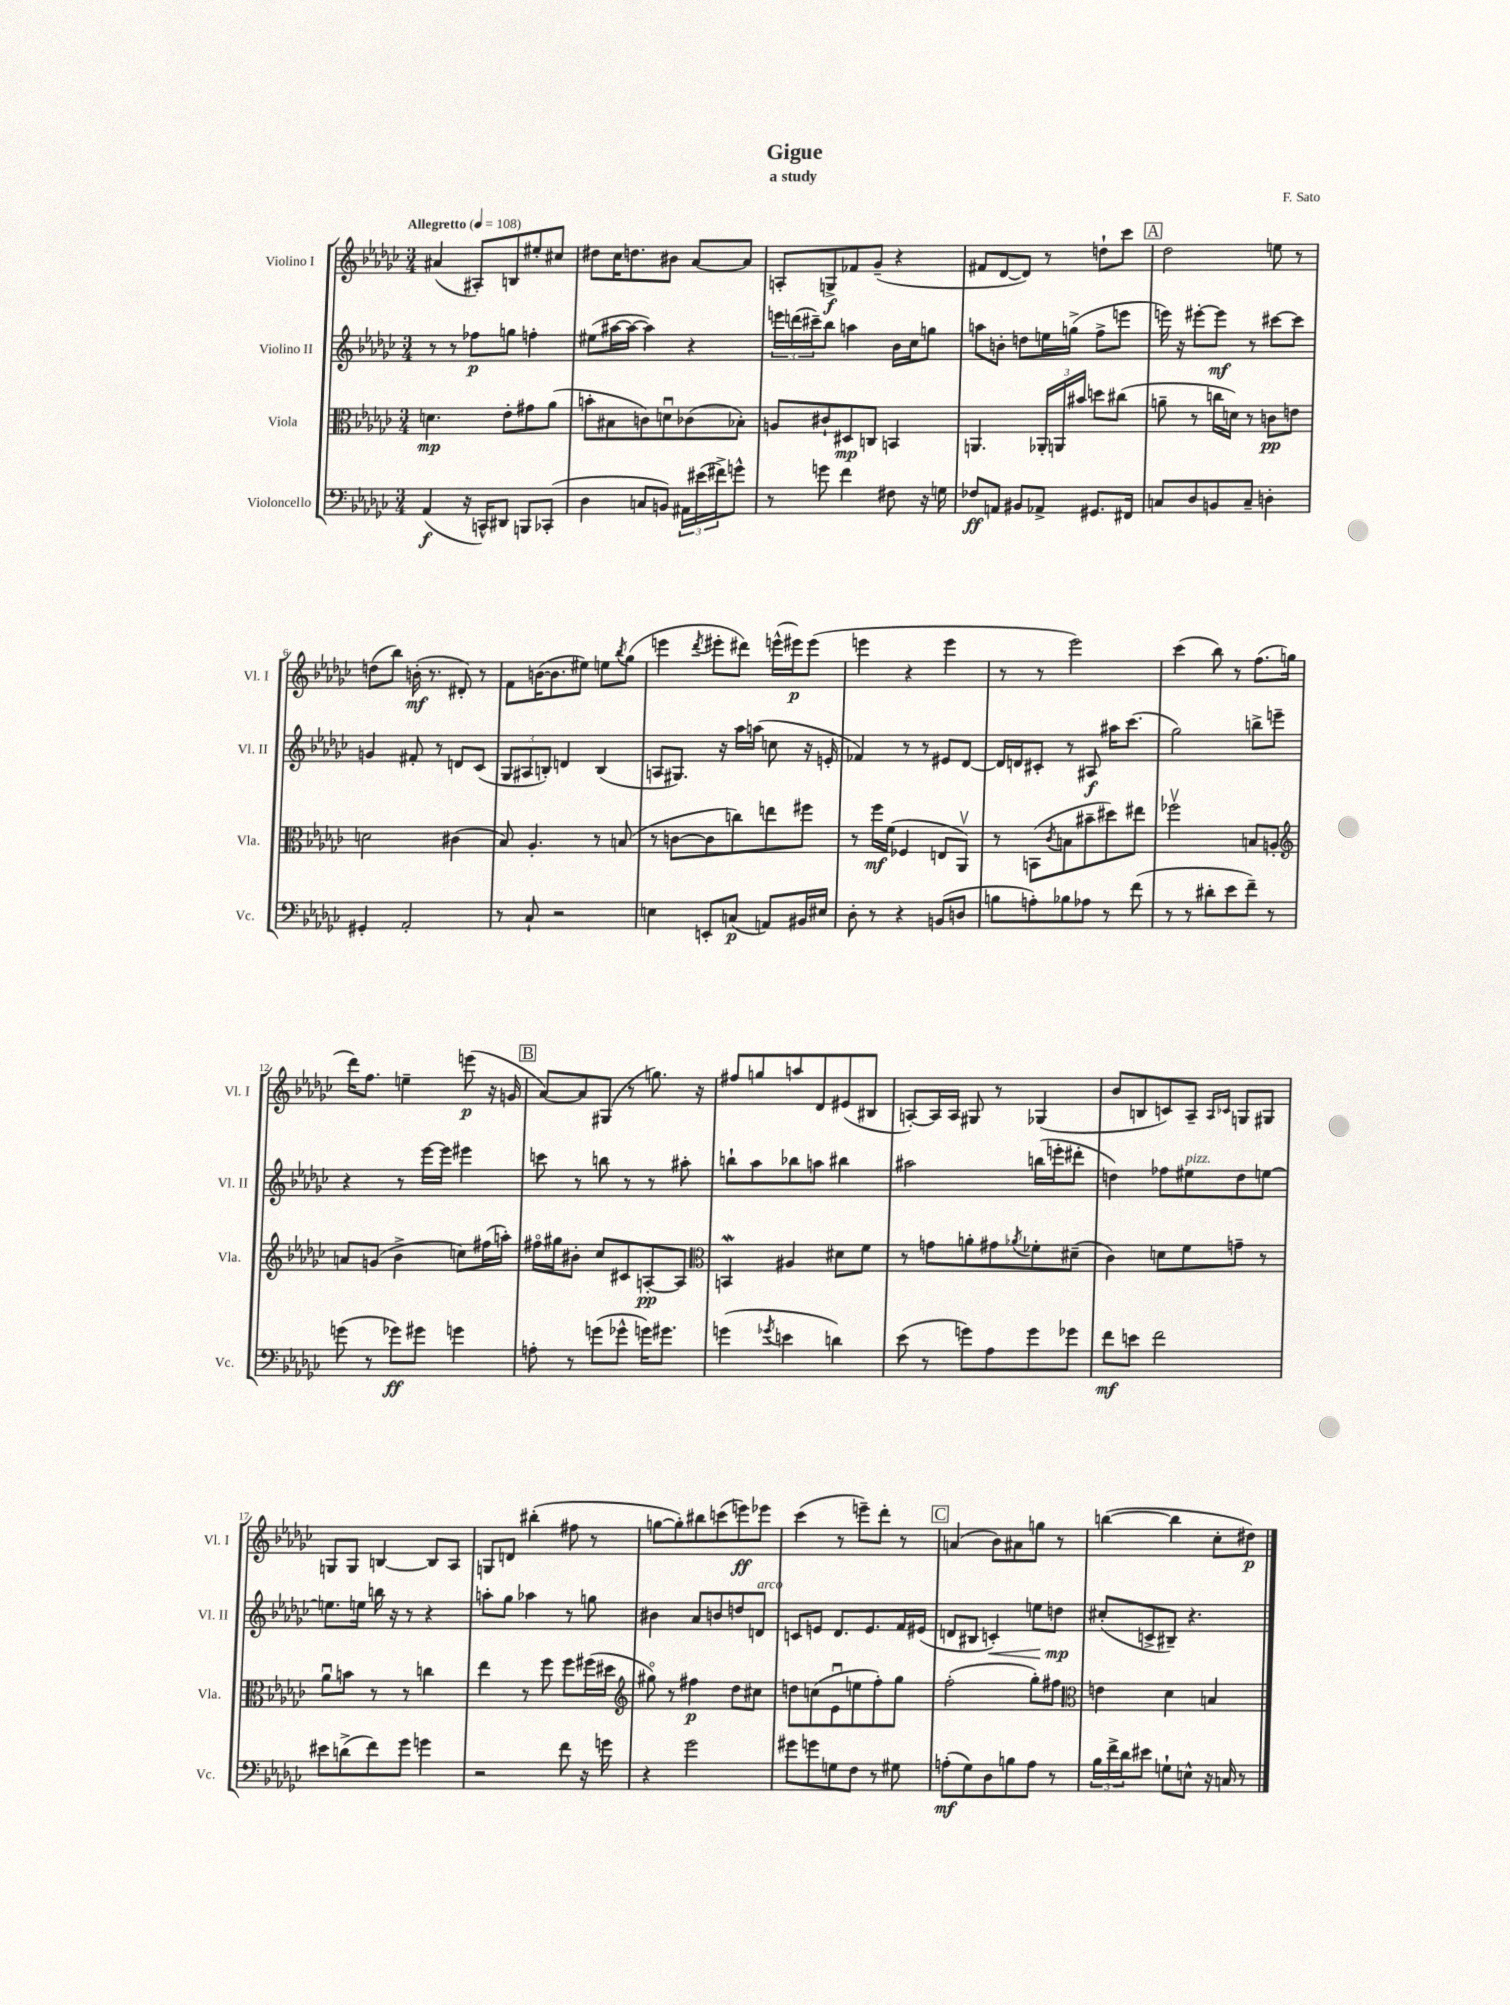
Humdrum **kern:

**kern	**kern	**kern	**kern
*staff4	*staff3	*staff2	*staff1
*clefF4	*clefC3	*clefG2	*clefG2
*k[b-e-a-d-g-c-]	*k[b-e-a-d-g-c-]	*k[b-e-a-d-g-c-]	*k[b-e-a-d-g-c-]
*M3/4	*M3/4	*M3/4	*M3/4
*MM108	*MM108	*MM108	*MM108
(4AA-	4.d	8r	(4a#
.	.	8r	.
16r	.	8ff-	8A#')
16CC^^)	.	.	.
8DD#	8e-'	8gg	8B
8BBB	8g#	4ff'	8ee#'
(8CC-'	(8a-	.	8cc#
=	=	=	=
4D-	8b'	(8ee#	8dd#
.	8B#	[16aa#	16cc-
.	.	16aa#_	8.dd
8C	8c)	4aa#])	.
8BB)	8du	.	8b#
24AA#	(8c-	4r	[8a-
(24e#	.	.	.
24f#^)	.	.	.
8g^^	8B-')	.	8a-]
=	=	=	=
8r	8A	24eee	8A'
.	.	(24ddd	.
.	.	24ccc#~)	.
8g	8c#`	8bb-	8G^
4f	8D#	4aa	8f-
.	8C	.	(8g-~
8F#	4BB	16b-	4r
.	.	16cc-	.
16r	.	8gg	.
16G	.	.	.
=	=	=	=
8F-	4.AA	8aa	8f#
8AA	.	8b'	[8d-
8BB#	.	8dd	8d-])
8AA-^	24AA-'	16ee	8r
.	24AA	.	.
.	.	(16gg^	.
.	24b#	.	.
8.GG#	8dd	8ff^	8dd`
.	(8cc#	8eee	8ccc-
16FF#	.	.	.
=	=	=	=
8C	8a~	16eee)	2dd-
.	.	16r	.
8D-	8r	[8eee#'	.
8BB	16cc	8eee#]	.
.	16d)	.	.
8C~	8r	8r	.
4D'	8c	[8ccc#	8ee
.	8e	8ccc#]	8r
=	=	=	=
4GG#'	2d	4g	(8dd
.	.	.	8bb-)
2AA-'	.	8f#'	(16b'
.	.	.	8.r
.	.	8r	.
.	(4c#	8d	8d#')
.	.	(8c-	8r
=	=	=	=
8r	8B-)	12G-	8f
.	.	12A#	.
8C-`	4.A-'	.	([16b
.	.	12B')	.
.	.	.	8.b]
2r	.	4d	.
.	.	.	8ee#)
.	8r	(4B	8ee
.	.	.	8qbb-
.	(8B	.	(8gg-
=	=	=	=
4E	8r	8A	4eee
.	[8c	8.G#)	.
.	.	.	8qddd-
8EE'	8c]	.	8eee#'
.	.	16r	.
(8C	8cc)	16aa-	8ddd#)
.	.	(16aa	.
8AA)	8ee	8cc	(16eee^^
.	.	.	16eee#)
16BB#	8ff#	16r	(8eee#
16E#	.	16e'	.
=	=	=	=
8D-'	8r	4f-)	4eee
8r	16ff	.	.
.	(16f	.	.
4r	4F-	8r	4r
.	.	8r	.
(8BB	8E	8e#	4eee
8D	8AA-v)	[8d-	.
=	=	=	=
8B	8r	16d-]	8r
.	.	16d	.
8A')	(8BB	8c#'	8r
.	8qc-	.	.
8B-	8B	8r	2eee-)
8A-	8b#~	8A#	.
8r	8dd#)	16aa#	.
.	.	(8.ccc-	.
(8f	8ee#	.	.
=	=	=	=
8r	2ff-v	2gg-)	(4ccc-
8r	.	.	.
8d#'	.	.	8bb-)
8e-	.	.	8r
8f~)	8B	8bb^	(8.ff
8r	8A'	8eee~	.
.	.	.	16gg
=	=	=	=
*	*clefG2	*	*
(8g	8a	4r	16ddd-)
.	.	.	8.ff
8r	(8g	.	.
8g-)	4b-^	8r	4ee~
8g#	.	[16eee-	.
.	.	16eee-]	.
4g	8cc)	4eee#	(8eee
.	(16ff#	.	16r
.	16aa')	.	16g
=	=	=	=
8A'	16ff#o	8ccc	[8a-)
.	16gg#	.	.
8r	8b#'	8r	8a-]
(8g	8cc-	8bb	(8G#
8g-^^	8c#	8r	8r
16g)	[8A'	8r	8.gg)
8.g#	.	.	.
.	8A]	8aa#'	.
.	.	.	16r
=	=	=	=
*	*clefC3	*	*
(4g	4BB	8bb`	8ff#
.	.	8aa-	8gg
8qg-	.	.	.
4e	4A#	8bb-	8aa
.	.	8aa	8d-
4d)	8d#	4bb#	(8e#
.	8f	.	8B#
=	=	=	=
(8e-	8r	2aa#	[8A')
8r	8g	.	16A]
.	.	.	16A
8g)	8a'	.	8G#
8A-	8g#	.	8r
.	8qa-	.	.
8g	8f-'	(16bb	(4G-
.	.	16eee'	.
8g-	(8d#~	8ddd#'	.
=	=	=	=
8f	4c-)	4dd)	8b-
8e	.	.	8B
2f	8d	8ff-	8c)
.	8f	8ee#	8A-~
.	.	.	16qqA-
.	.	.	16qqc-
.	8g~	8dd	8G
.	8r	[8ee	8G#
=	=	=	=
8e#	8a-u	8.ee]	8G
(8d^	8b	.	8G
.	.	16ee	.
8f)	8r	16bb	[4B
.	.	16r	.
8g-	8r	8r	.
4g	4cc	4r	8B]
.	.	.	8A-
=	=	=	=
2r	4ee-	8aa'	8G
.	.	8gg-	8d
.	8r	4aa-	(4bb#'
.	8ff	.	.
8f	8ff	8r	8ff#
16r	(16ff#	8gg	8r
16g	16dd#	.	.
=	=	=	=
*	*clefG2	*	*
4r	8gg#o)	4b#	[8gg
.	8r	.	8gg'])
2g-	4ff#	8a-	8bb#
.	.	8b	(8ccc
.	8dd-	8dd	8eee)
.	8cc#	8d	8eee-
=	=	=	=
8g#	8dd	8c	(4ccc-
8g	(8cc	8e	.
8G	8e-u	8.d-	8r
8F	8ee	.	8eee~)
.	.	8.e	.
8r	8ff')	.	8ddd-'
8G#	8gg-	16f	8r
.	.	(16e#	.
=	=	=	=
(8A'	(2ff'	8d	(4a
8G-)	.	8B#	.
8D-	.	4c')	8b-)
8B	.	.	8a#
8A	8gg-')	8ee	8gg
8r	8ff#	8dd	8r
=	=	=	=
*	*clefC3	*	*
24B-	4e	(8cc#'	([4bb
24f^	.	.	.
24d-	.	.	.
8e#	.	8c^	.
8G`	4d-	8B#~)	4bb]
8E^^	.	4.r	.
16r	4B	.	8cc-'
16C	.	.	.
8r	.	.	8dd#)
==	==	==	==
*-	*-	*-	*-
